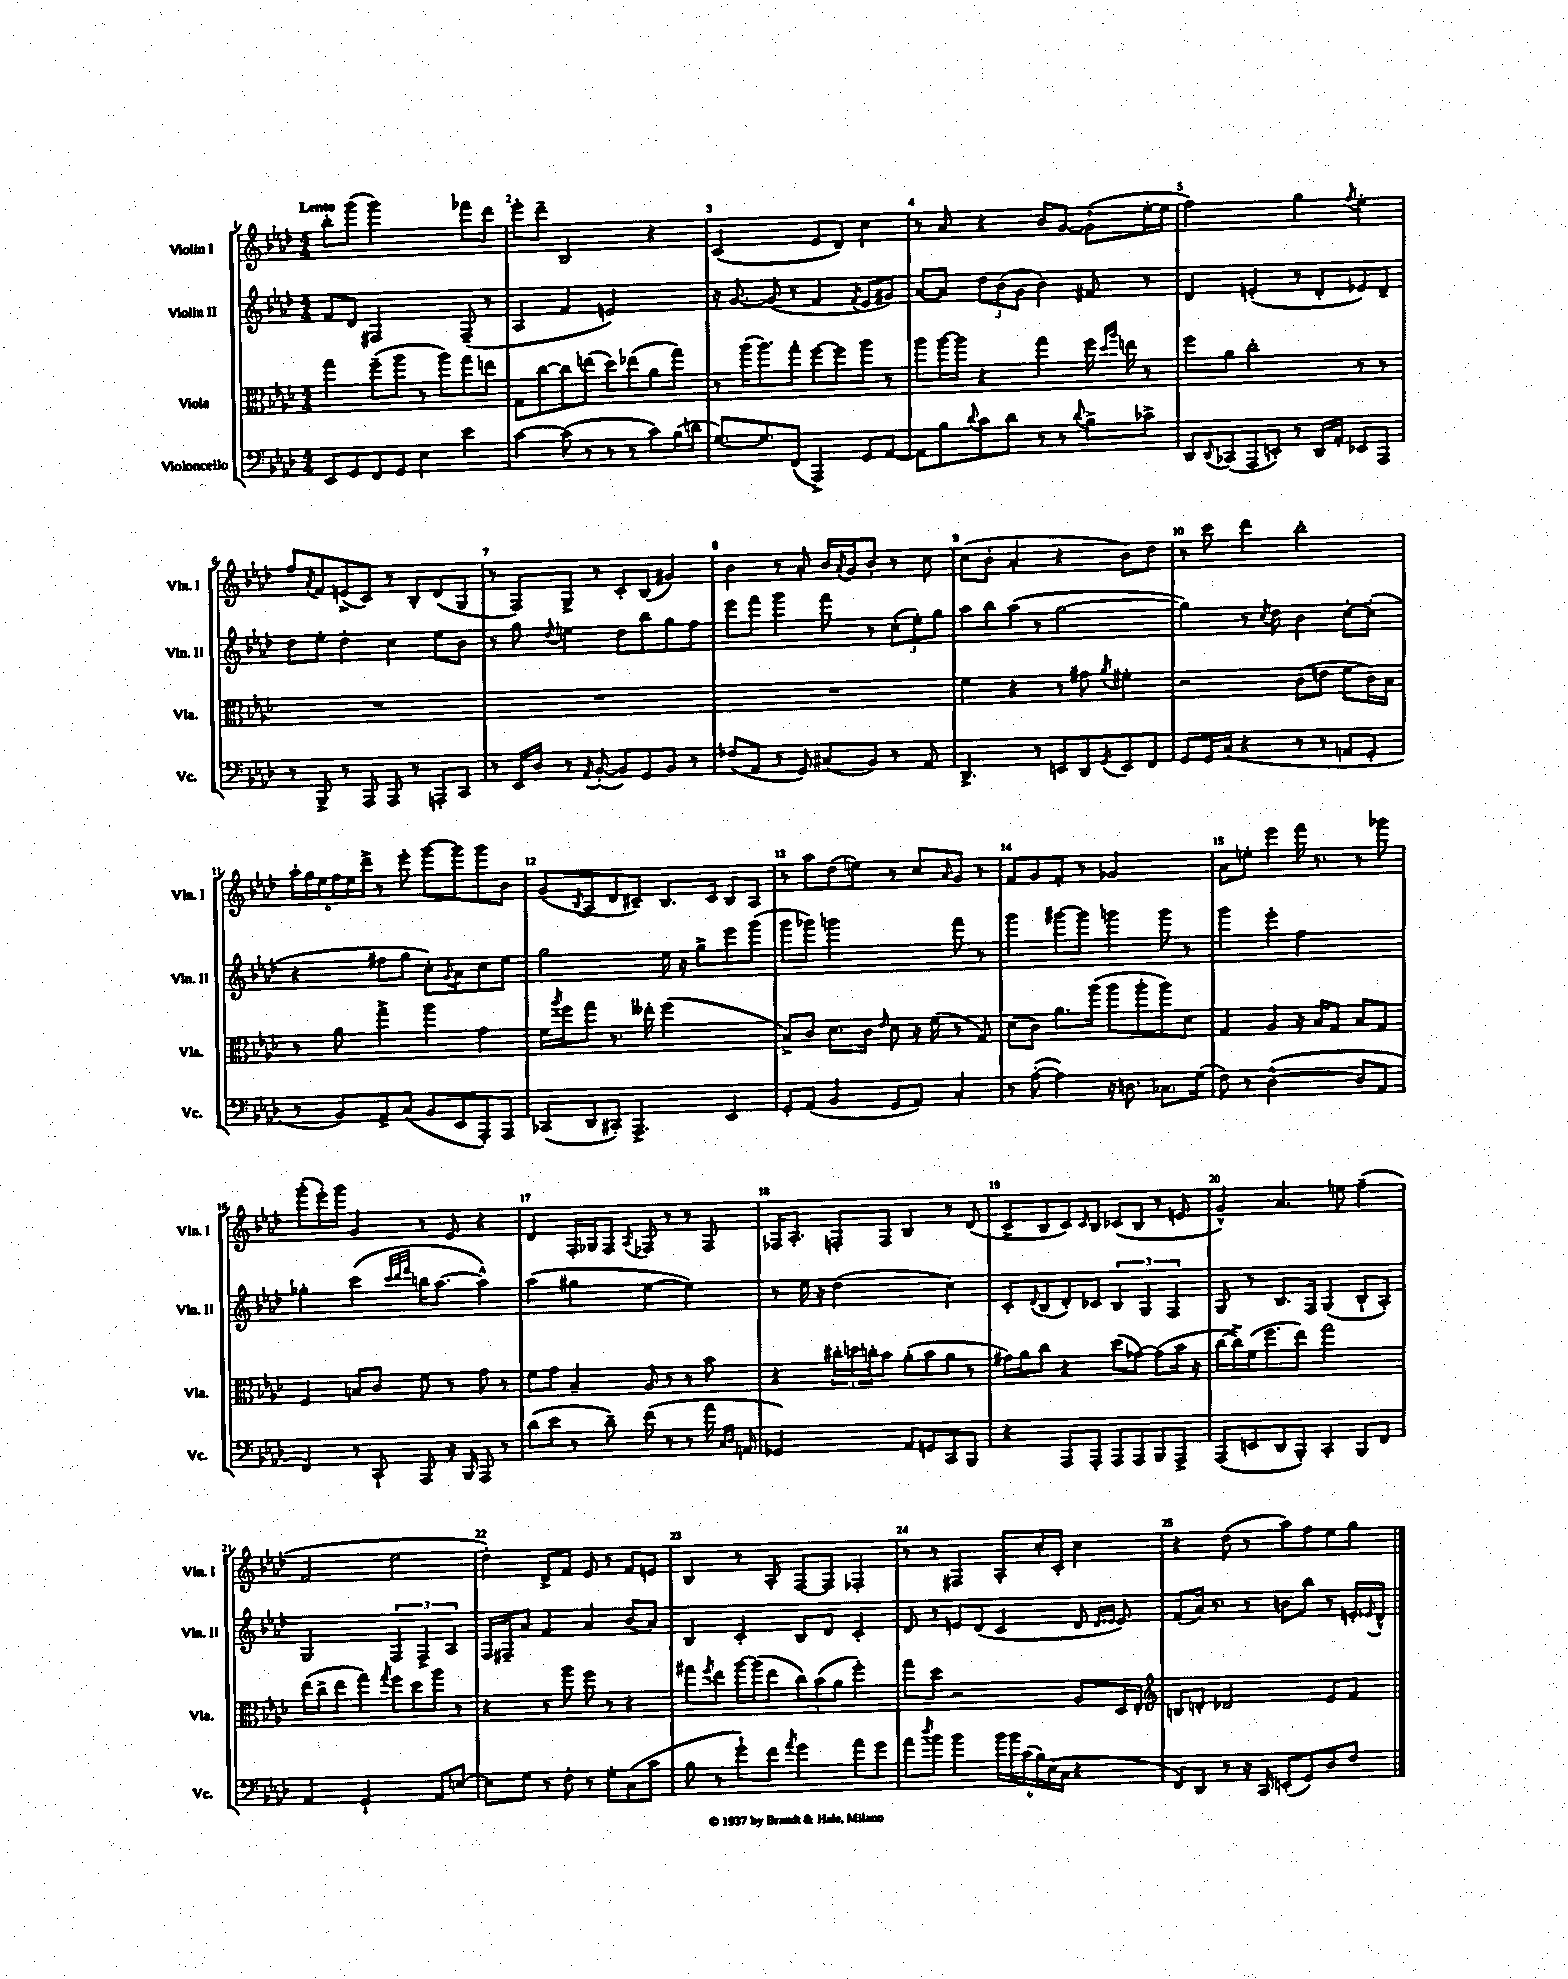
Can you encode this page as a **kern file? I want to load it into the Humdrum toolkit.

**kern	**kern	**kern	**kern
*part4	*part3	*part2	*part1
*staff4	*staff3	*staff2	*staff1
*I"Violoncello	*I"Viola	*I"Violin II	*I"Violin I
*I'Vc.	*I'Vla.	*I'Vln. II	*I'Vln. I
*clefF4	*clefC3	*clefG2	*clefG2
*k[b-e-a-d-]	*k[b-e-a-d-]	*k[b-e-a-d-]	*k[b-e-a-d-]
*M4/4	*M4/4	*M4/4	*M4/4
=1	=1	=1	=1
!	!	!	!LO:TX:a:B:t=Lento
8EE-/L	4gg\	8f/L	8bb-'\L
8GG/	.	8d-/J	(8ggg\J
8FF/	(8ff~\L	2F#X/	2ggg\)
8GG/J	8aa-\J	.	.
4E-\	8r	.	.
.	8aa-\L)	.	.
4e-\	8gg\	(8F#~/	8fff-X\L
.	8een\J	8r	8ddd-\J
=2	=2	=2	=2
[4c\	8G\L	4A-/	8eee-'\L
.	[8cc\	.	8ddd-~\J
(8c\]	8cc\]	4f/	2B-/
8r	(8een\J	.	.
8r	8dd-\L)	2en/)	.
8r	(8ee-X\	.	.
8c\L)	8a-\	.	4r
(16B-\L	8gg\J)	.	.
16dn\JJ	.	.	.
=3	=3	=3	=3
[8.G/L)	8r	16r	(2c/
.	.	[8.g/	.
.	(16aa-\KL	.	.
8.G/]	8.aa-\)	.	.
.	.	(8g/]	.
(8FF/J	8gg'\J	8r	.
4AAA-^/)	[8ff\L	4f/	8e-/L
.	8ff\]	.	8d-/J)
.	.	8qf/	.
8GG/L	8aa-\J	8e-/L	4cc\
[8AA-/J	8r	8g#X/J)	.
=4	=4	=4	=4
8AA-\L]	8aa-\L	[8a-/L	8r
8B-\	[16aa-\L	8a-/J]	8a-/
.	16aa-\JJ]	.	.
8qqd-/	.	.	.
8c\	4r	12dd-\L	4r
.	.	(12b-\	.
8d-\J	.	.	.
.	.	12g\J	.
8r	4gg\	4b-\)	8b-/L
8r	.	.	[8g/J
8qqd-/	.	.	.
8B-^\L	16ff\	8f#X/	(8g`\L]
.	16qqdd-/LL	.	.
.	16qqaa-/JJ	.	.
.	16een\	.	.
8c-X^\J	8r	8r	[16ee-'\L
.	.	.	16ee-\JJ]
=5	=5	=5	=5
8DD-/L	8ff\L	4d-/	2ff\)
8qqDD-/	.	.	.
(8CC-X/	8a-\J	.	.
8AAA-/	2cc'\	(4en'/	.
8EEn'/J)	.	.	.
8r	.	8r	4gg\
16DD-/LL	.	8d-'/L	.
16AA-'/JJ	.	.	.
.	.	.	8qff/
8EE-X/L	8r	8e-X/)	4ee-'\
8AAA-/J	8r	8d-~/J	.
!!LO:LB:g=z
=6	=6	=6	=6
8r	1r	8dd-\L	8ff/L
.	.	.	8qa-/
8BBB-^/	.	8ee-'\J	8f/
8r	.	4dd-'\	(8en^/
8AAA-/	.	.	8c/J)
8AAA-/	.	4cc\	8r
8r	.	.	8B-'/L
8AAAn'/L	.	8ee-\L	(8d-/
8CC/J	.	8b-\J	8G/J
=7	=7	=7	=7
8r	1r	8r	8r
16EE-/LL	.	8gg\	8F/L)
16D-/JJ	.	.	.
.	.	8qqdd-/	.
8r	.	4een\	8G^/J
8qAA-/	.	.	.
([8BB-'/	.	.	8r
8BB-/L])	.	8dd-\L	8c'/L
8GG/	.	8bb-\	(8B-/J
8BB-/J	.	8gg\	4g#X/)
8r	.	8ff\J	.
=8	=8	=8	=8
(8F-X/L	1r	8eee-\L	4b-\
8AA-/J	.	8fff\J	.
8r	.	4ggg\	8r
8GG/)	.	.	8a-'/
(8C#X/L	.	8fff\	16b-/LL
.	.	.	8qa-/
.	.	.	16g/J
8BB-/J)	.	8r	8b-'/J
8r	.	(12cc'\L	8r
.	.	12ee-'\)	.
8AA-/	.	.	8cc\
.	.	12gg\J	.
=9	=9	=9	=9
4.DD-^/	4f\	8aa-\L	(8cc\L
.	.	8bb-\	8b-'\J
.	4r	(8aa-\J	4a-'/
8r	.	8r	.
8EEn/L	8r	[2gg\	4r
8DD-/	8g#X\	.	.
8qGG/	8qa-/	.	.
8EE/	4f#X'\	.	8b-\L)
8FF/J	.	.	8dd-\J
=10	=10	=10	=10
8GG/L	2r	4gg\])	8r
16GG/L	.	.	8ccc\
(16C/JJ	.	.	.
4r	.	8r	4ddd-\
.	.	8qcc/	.
.	.	8dd-\	.
8r	(8c\L	4b-\	2bb-'\
8r	8en\J	.	.
8AAn/L	8f\L	[8cc'\L	.
8GG'/J	16c\L)	(8cc'\J]	.
.	16B-\JJ	.	.
!!LO:LB:g=z
=11	=11	=11	=11
8r	8r	4r	24aa-'\LL
.	.	.	24gg\
.	.	.	24ee-\
8BB-/L)	8a-\	.	24ff\
.	.	.	24ee-\
.	.	.	24ddd-^\JJ
8AA-^/	4gg^\	8ff#X\L	8r
(8C/J	.	8gg\J	8eee-'\
8BB-/L	4aa-\	8cc'\L)	[8ggg\L
.	.	8qqg/	.
8EE-/	.	8a-\	8ggg\]
8AAA-'/)	4g\	8cc\	8ggg\
8AAA-/J	.	8ee-\J	8b-\J
=12	=12	=12	=12
(8CC-X/L	16f\LL	2gg\	(8g/L
.	8qaa-/	.	.
.	16ff\J	.	.
.	.	.	8qB-/
8DD-/	8gg\J	.	8A-/
8CC#X'/J)	8.r	.	8d-/
4.AAA-^/	.	.	8c#X~/J)
.	16ee--X'\	.	.
.	(2ff\	16ee-\	8.B-/L
.	.	16r	.
.	.	8gg^\L	.
.	.	.	16c#/Jk
4EE-/	.	8eee-\	8B-/L
.	.	(8ggg\J	8A-/J
=13	=13	=13	=13
8GG'/L	8B-^/L)	8ggg\L	8r
(8AA-/J	8c/J	8ggg-X\J)	8aa-\L
4BB-/	8.d-\L	2gggn\	(8dd-\
.	.	.	8een\J)
.	16c\Jk	.	.
.	16qqe-/	.	.
8GG/L	8d-\	.	8r
8AA-/J)	16r	.	8cc/L
.	(16f\	.	.
.	.	.	16qqa-/
4C'/	8r	8fff\	8g/J
.	8G/)	8r	8r
=14	=14	=14	=14
8r	(8d-\L	4ggg\	8f/L
([8A-'\	8c\J)	.	8g/
4A-\])	8.a-\L	[8ggg#X\L	8f'/J
.	.	8ggg#\J]	8r
.	(16aa-\Jk	.	.
16r	8aa-\L	4gggn\	2g-X/
8.Dn\	.	.	.
.	8aa-'\	.	.
8.C-X\L	8aa-\)	8ggg\	.
.	8d-\J	8r	.
(16G\Jk	.	.	.
=15	=15	=15	=15
8F\)	4G/	4ggg\	8a-\L
8r	.	.	8een'\J
([2D-^^\	4A-/	4eee-'\	4eee-\
.	16r	2ff\	16fff\
.	16B-/KL	.	8.r
.	8G/J	.	.
8D-/L]	8B-/L	.	8r
8AA-/J	8G/J	.	8ggg-X\
!!LO:LB:g=z
=16	=16	=16	=16
4FF/)	4F/	4gg-X'\	(8ggg'\L
.	.	.	16eee-'\L)
.	.	.	16ggg\JJ
8r	8Bn/L	(4ccc\	4g/
8CC`/	8c/J	.	.
.	.	32qqccc/LLL	.
.	.	32qqddd-/	.
.	.	32qqfff/JJJ	.
8AAA-/	8f\	16bbn\KL	8r
.	.	[8.aa-\J	.
16r	8r	.	8e-/
16BBB-/	.	.	.
8AAA-/	8g\	4aa-^^\])	4r
8r	8r	.	.
=17	=17	=17	=17
(8d-\L	8f\L	(4aa-\	4d-/
8e-\J	8g\J	.	.
8r	4B-~/	4gg#X\	16F'/LL
.	.	.	16G-X/J
8d-~\)	.	.	8F/J
.	.	.	8qA-/
(8f\	8A-/	[4ee-\	8F-X/
8r	8r	.	8r
8r	8r	4ee-\])	8r
16a-\	8b-\	.	8F-/
16qqC/LL	.	.	.
16qqD-/JJ	.	.	.
16AAn/	.	.	.
=18	=18	=18	=18
2GG-X/)	4r	8r	16F-X/KL
.	.	.	8.A-'/J
.	.	16ee-\	.
.	.	16r	.
.	24cc#X'\LL	(2dd-\	8Fn'/L
.	24ddn\	.	.
.	24ccn'\J	.	.
.	8b-\J	.	8F/J
8AA-/L	(8a-'\L	.	4B-/
8GGn/	8b-\	.	.
8CC/	8a-\J	4cc\)	8r
8BBB-/J	8r	.	(8d-/
=19	=19	=19	=19
4r	16g#X\LL)	8c'/L	8c^/L
.	16a-\J	.	.
.	.	8qqd-/	.
.	8cc\J	(8B-/	8B-/
8AAA-/L	4r	8d-'/)	8c/)
.	.	.	16qqc/
8AAA-'/J	.	8c-X/J	8B-/J
8AAA-/L	(8dd-\L	6B-/	(8c-X/L
8AAA-/	[8g-X\J)	.	8B-/J
.	.	6G/	.
8BBB-/	(8g-\L]	.	8r
.	.	6F/	.
8AAA-^/J	16b-\Jk	.	8en/
.	16r	.	.
=20	=20	=20	=20
(8AAA-/L	[16cc\LL	8G/	4g^^/)
.	16cc^\])	.	.
8EEn/	(16f\J	8r	.
.	8.ff\	.	.
8DD-/	.	8.B-/L	4.a-/
8BBB-'/J)	8ee-\J)	.	.
.	.	16F/Jk	.
4CC'/	2gg\	(4G/	.
.	.	.	8een\
8BBB-/L	.	8B-`/L	(4ff~\
8FF/J	.	8A-'/J)	.
!!LO:LB:g=z
=21	=21	=21	=21
4AA-/	(16ee-\LL	2G/	2f/
.	16cc^\J	.	.
.	8ee-\J	.	.
2GG`/	4gg\)	.	.
.	8qgg/	.	.
.	8ff\L	6F/	2ee-\
.	8dd-\	.	.
.	.	6F^/	.
8AA-/L	8aa-\J	.	.
.	.	6A-/	.
[8En/J	8r	.	.
=22	=22	=22	=22
8E\L]	4r	16F/LL	4dd-'\)
.	.	16F#X~/J	.
8G\J	.	8a-/J	.
8r	8r	4f/	8d-^/L
8F'\	8aa-\	.	8f/J
8r	8ff\	4a-/	8e-/
8G'\L	8r	.	8r
(8C\	4r	(8b-/L	8f/L
8c\J	.	8a-/J)	8en/J
=23	=23	=23	=23
8B-\	8gg#X\L	4B-/	4B-/
.	8qff/	.	.
8r	8ee-\J	.	.
8g`\L)	[16aa-\LL	4c'/	8r
.	(16aa-\J]	.	.
8f\J	8ee-\J	.	8A-'/
8qa-/	.	.	.
4g\	12cc\L)	8B-/L	[8F/L
.	(12b-\	.	.
.	.	8d-/J	8F/J]
.	12a-\J	.	.
8a-\L	4ff'\)	4c'/	4F-X'/
8g\J	.	.	.
=24	=24	=24	=24
8a-\L	8gg\L	8d-/	8r
8qdd-/	.	.	.
8b-\J	8dd-\J	8r	8r
4b-\	2r	8en/L	4F#X/
.	.	(8d-/J	.
24b-\LL	.	4c/	8A-'/L
24b-\	.	.	.
(24c\	.	.	.
24B-\)	.	.	16cc'/L
(24E-\	.	.	.
.	.	.	16c'/JJ
24C\JJ	.	.	.
4r	8A-/L	8d-/	4cc\
.	.	16qqd-/LL	.
.	.	16qqe-X/JJ	.
.	16D-/L	8e-/)	.
.	16E-'/JJ	.	.
=25	=25	=25	=25
*	*clefG2	*	*
8FF/L)	8Bn/L	(8f/L	4r
8DD-/J	8dn'/J	16a-/Jk)	.
.	.	8.r	.
8r	2d-X/	.	(8dd-\
16r	.	8r	8r
16CC/	.	.	.
(8EEn'/L	.	8bn\L	8aa-\L)
8GG/)	.	8bb-\J	8ff\
8D-/	8e-/L	8r	8ee-\
8F/J	8f/J	16en'/LL	8gg\J
.	.	8qqe-X/	.
.	.	16d-^^/JJ	.
==	==	==	==
*-	*-	*-	*-
